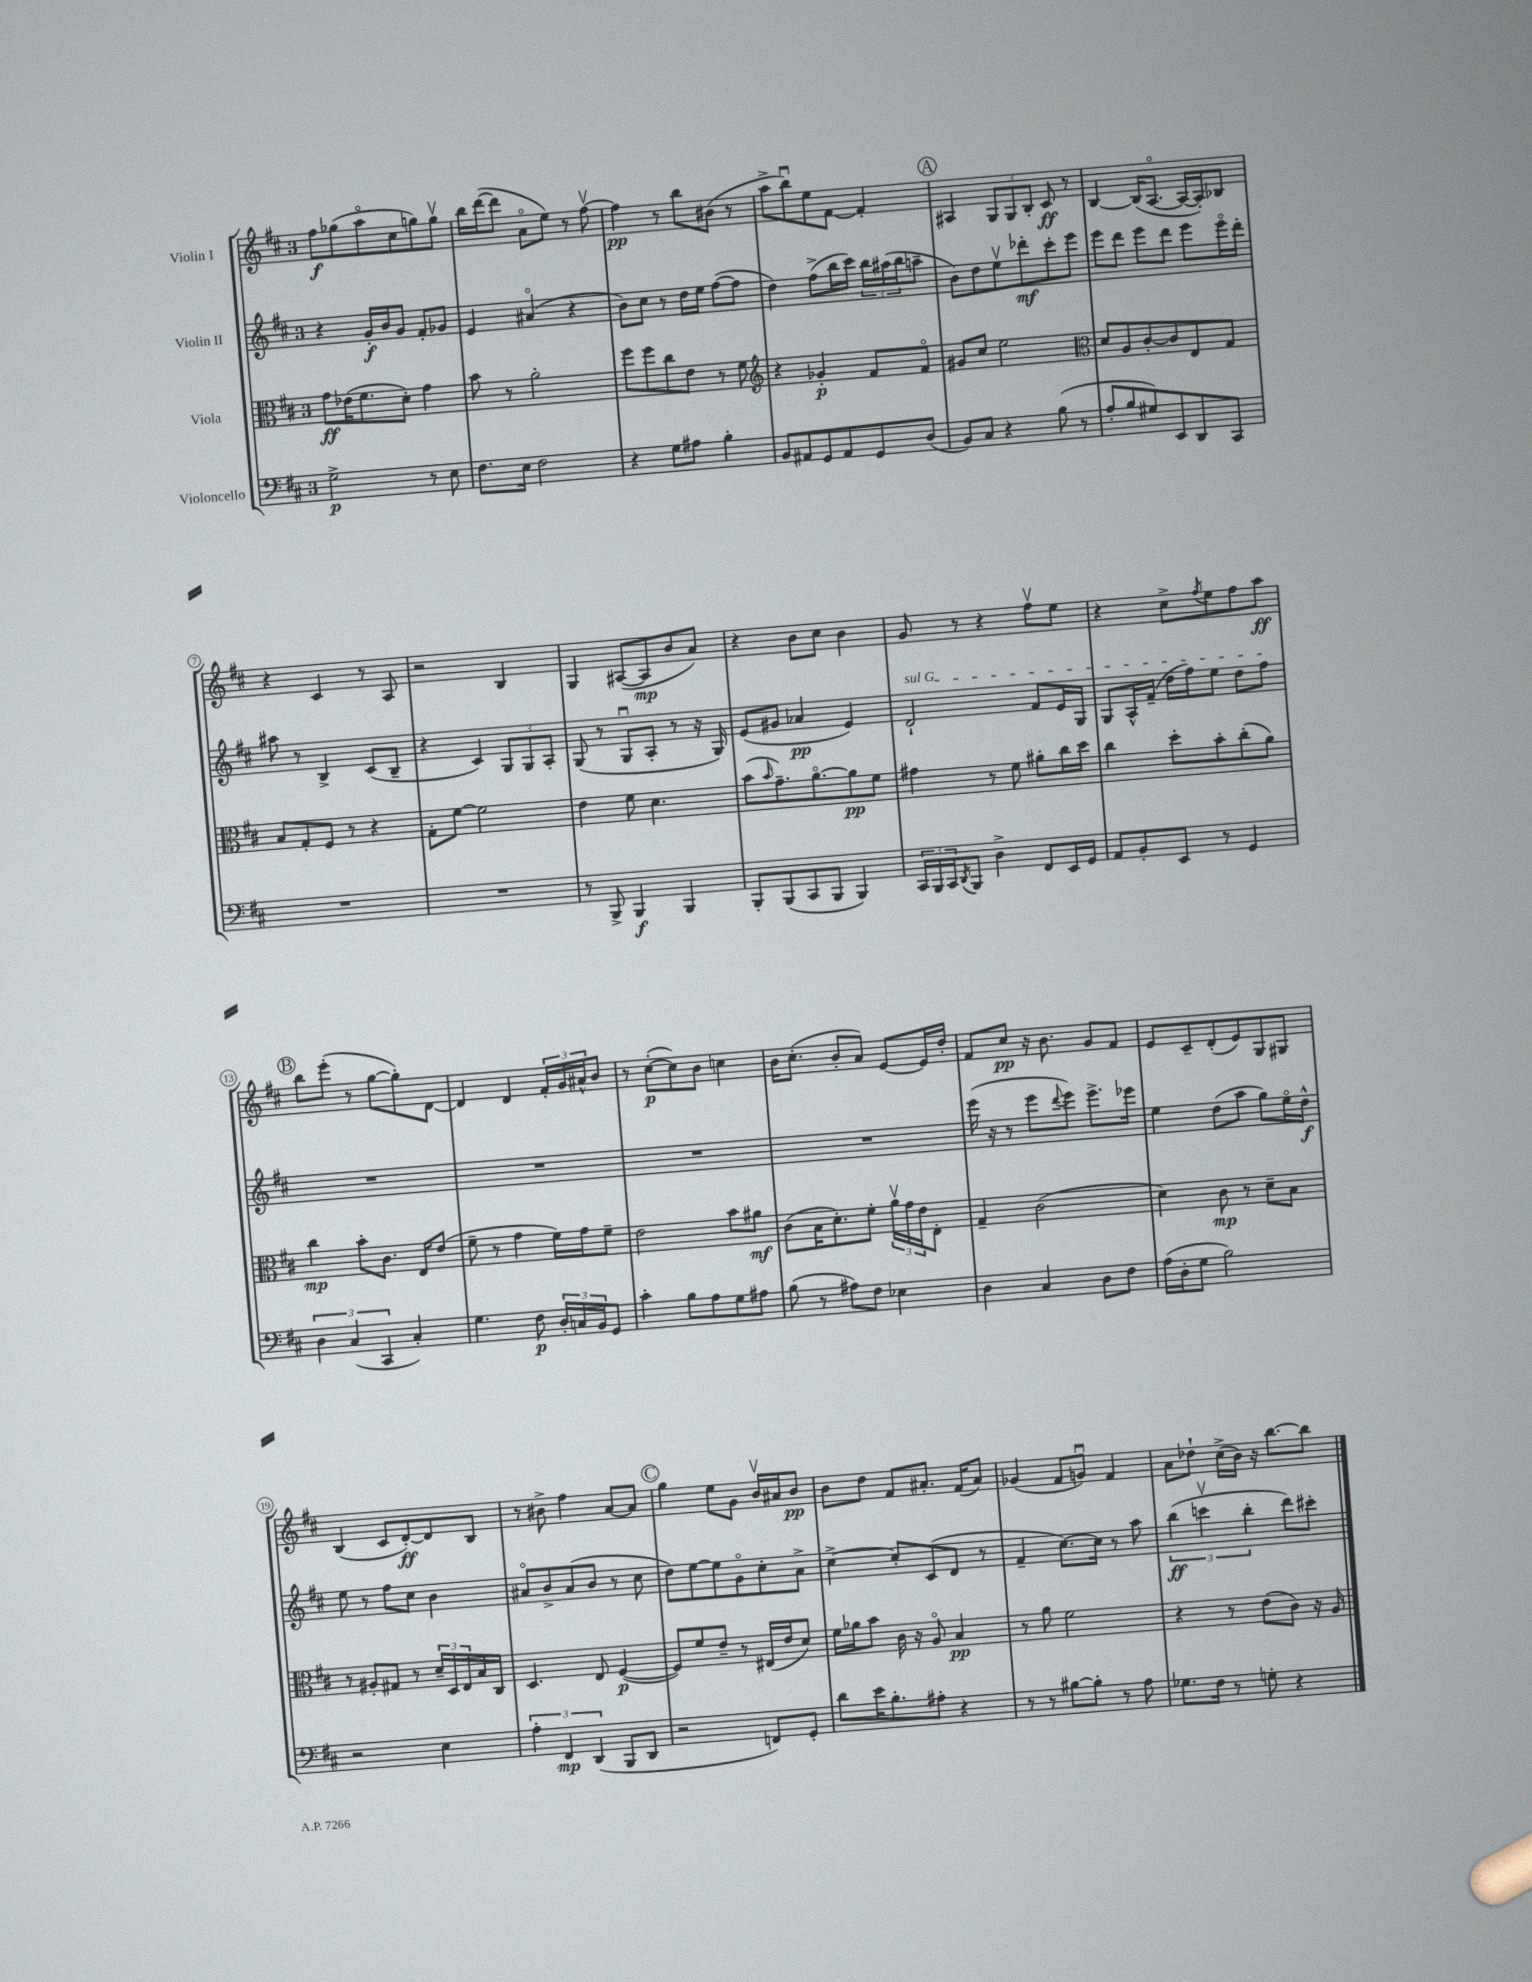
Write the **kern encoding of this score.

**kern	**dynam	**kern	**dynam	**kern	**dynam	**kern	**dynam
*part4	*part4	*part3	*part3	*part2	*part2	*part1	*part1
*staff4	*staff4	*staff3	*staff3	*staff2	*staff2	*staff1	*staff1
*I"Violoncello	*	*I"Viola	*	*I"Violin II	*	*I"Violin I	*
*clefF4	*	*clefC3	*	*clefG2	*	*clefG2	*
*k[f#c#]	*	*k[f#c#]	*	*k[f#c#]	*	*k[f#c#]	*
*M3/4	*	*M3/4	*	*M3/4	*	*M3/4	*
=1	=1	=1	=1	=1	=1	=1	=1
2G^\	p	8g\L	ff	4r	.	8ff#\L	f
.	.	(16e-X\K	.	.	.	(8gg-X\	.
.	.	8.f#\	.	.	.	.	.
.	.	.	.	16g'/LL	f	8aa\	.
.	.	.	.	16b/J	.	.	.
.	.	8d'\J)	.	8g/J	.	8cc#\	.
8r	.	4g\	.	8f#'/L	.	8ggn\)	.
8E\	.	.	.	8g-X/J	.	8ggv\J	.
=2	=2	=2	=2	=2	=2	=2	=2
8.F#\L	.	8b\	.	4e/	.	16bb\LL	.
.	.	.	.	.	.	([16ddd\J	.
.	.	8r	.	.	.	8ddd\J]	.
16E\Jk	.	.	.	.	.	.	.
2F#\	.	2a'\	.	(4a#X/	.	8a\L	.
.	.	.	.	.	.	8ee\J)	.
.	.	.	.	4r	.	8r	.
.	.	.	.	.	.	[8ff#v\	.
=3	=3	=3	=3	=3	=3	=3	=3
4r	.	8ff#\L	.	8b\L)	.	4ff#\]	pp
.	.	8ff#\	.	8cc#\J	.	.	.
8G\L	.	8cc#\	.	8r	.	8r	.
8A#X\J	.	8e\J	.	16dd\LL	.	8bb\L	.
.	.	.	.	16ee\JJ	.	.	.
4B'\	.	8r	.	([8ff#\L	.	(8b#X\J	.
.	.	8f#\	.	8ff#\J]	.	8r	.
=4	=4	=4	=4	=4	=4	=4	=4
*	*	*clefG2	*	*	*	*	*
8BB/L	.	4r	.	4dd\)	.	8aa^\L	.
8AA#X/	.	.	.	.	.	8bbu\)	.
8GG/	.	4g-X'/	p	(8ff#^\L	.	8ee\	.
8AA#/	.	.	.	16bb\L	.	[8f#\J	.
.	.	.	.	16ccc#\JJ)	.	.	.
8GG/	.	8f#/L	.	24bb\LL	.	4f#'/]	.
.	.	.	.	(24aa#X\	.	.	.
.	.	.	.	24bb\J	.	.	.
(8D/J	.	8f#/J	.	8aan~\J	.	.	.
!!LO:REH:place=s1:t=A
=5	=5	=5	=5	=5	=5	=5	=5
8BB/L)	.	8g#X/L	.	8b\L)	.	4A#X/	.
8C#/J	.	8cc#/J	.	8dd\	.	.	.
4r	.	2ee\	.	8eev\	.	12G/L	.
.	.	.	.	.	.	12G/	.
.	.	.	.	8ddd-X'\	mf	.	.
.	.	.	.	.	.	12B'/J	.
(8B\	.	.	.	8ccc#'\	.	8c#/	ff
8r	.	.	.	8eee\J	.	8r	.
=6	=6	=6	=6	=6	=6	=6	=6
*	*	*clefC3	*	*	*	*	*
8A'/L	.	8d/L	.	8eee\L	.	[4B/	.
8B/	.	8A/	.	8ddd\J	.	.	.
8G#X/)	.	[8c#'/	.	8eee\L	.	(16B/KL]	.
.	.	.	.	.	.	[8.A/J	.
8EE/	.	8c#/]	.	8ddd\J	.	.	.
8DD/	.	8E/	.	8eee\L	.	16A/LL_	.
.	.	.	.	.	.	16A'/J])	.
8CC#/J	.	8G/J	.	16eee\L	.	8B-X/J	.
.	.	.	.	16ddd'\JJ	.	.	.
!!LO:LB:g=z
=7	=7	=7	=7	=7	=7	=7	=7
2.r	.	8B/L	.	8aa#X\	.	4r	.
.	.	8G'/	.	8r	.	.	.
.	.	8F#/J	.	4B^/	.	4c#/	.
.	.	8r	.	.	.	.	.
.	.	4r	.	(8c#/L	.	8r	.
.	.	.	.	8B~/J	.	8A/	.
=8	=8	=8	=8	=8	=8	=8	=8
2.r	.	8G'\L	.	4r	.	2r	.
.	.	[8f#\J	.	.	.	.	.
.	.	2f#\]	.	4c#/)	.	.	.
.	.	.	.	12G/L	.	4B/	.
.	.	.	.	12G/	.	.	.
.	.	.	.	12A'/J	.	.	.
=9	=9	=9	=9	=9	=9	=9	=9
8r	.	4e\	.	(8G/	.	4G/	.
8BBB^/	.	.	.	8r	.	.	.
4BBB/	f	8f#\	.	8Gu/L	.	([8A#X/L	.
.	.	4.d\	.	8A'/J	.	8A#/]	mp
4BBB/	.	.	.	8r	.	8b/	.
.	.	.	.	16r	.	8a/J)	.
.	.	.	.	16G/)	.	.	.
=10	=10	=10	=10	=10	=10	=10	=10
8BBB'/L	.	(8b\L	.	(8e/L	.	4r	.
.	.	16qqb/	.	.	.	.	.
(8BBB/	.	8.g~\)	.	8g#X/J	.	.	.
8CC#/	.	.	.	4a-X/	pp	8b\L	.
.	.	[8.a\	.	.	.	.	.
8BBB/J	.	.	.	.	.	8cc#\J	.
4BBB/)	.	8a\]	pp	4e/)	.	4b\	.
.	.	8f#\J	.	.	.	.	.
=11	=11	=11	=11	=11	=11	=11	=11
!	!	!	!	!LO:TX:a:i:t=sul G	!	!	!
24CC#/LL	.	4g#X\	.	2d`/	.	8g/	.
24BBB/	.	.	.	.	.	.	.
24CC#/J	.	.	.	.	.	.	.
8qDD/	.	.	.	.	.	.	.
8BBB/J	.	.	.	.	.	8r	.
4D^\	.	8r	.	.	.	4r	.
.	.	8f#\	.	.	.	.	.
8FF#/L	.	8a#X'\L	.	8f#/L	.	8ff#v\L	.
16EE/L	.	16cc#\L	.	16e/L	.	8ee\J	.
16GG/JJ	.	16dd\JJ	.	16G/JJ	.	.	.
=12	=12	=12	=12	=12	=12	=12	=12
8AA/L	.	4cc#\	.	8G/L	.	4r	.
8BB'/	.	.	.	16A^^/L	.	.	.
.	.	.	.	(16f#~/JJ	.	.	.
8EE/J	.	8dd'\L	.	16dd\LL	.	8cc#^\L	.
.	.	.	.	16ff#\J)	.	.	.
.	.	.	.	.	.	8qff#/	.
8r	.	8b'\	.	8ee\J	.	8ee\	.
4GG/	.	(8cc#'\	.	8dd\L	.	8ff#\	.
.	.	8a\J)	.	8ff#\J	.	8aa\J	ff
!!LO:LB:g=z
!!LO:REH:place=s1:t=B
=13	=13	=13	=13	=13	=13	=13	=13
6D\	.	4cc#\	mp	2.r	.	8bb\L	.
.	.	.	.	.	.	(8eee'\J	.
(6C#/	.	.	.	.	.	.	.
.	.	8b'\L	.	.	.	8r	.
6CC#/	.	.	.	.	.	.	.
.	.	8.c#\J	.	.	.	[8gg\L	.
4C#'/)	.	.	.	.	.	8gg'\])	.
.	.	16E/KL	.	.	.	.	.
.	.	(8e/J	.	.	.	[8d\J	.
=14	=14	=14	=14	=14	=14	=14	=14
4.G\	.	8f#~\	.	2.r	.	4d/]	.
.	.	8r	.	.	.	.	.
.	.	4g\	.	.	.	4d/	.
8F#\	p	.	.	.	.	.	.
24D'/LL	.	16f#\LL)	.	.	.	24f#'/LL	.
24Cn/	.	.	.	.	.	24g/	.
.	.	16g\J	.	.	.	.	.
24BB/J	.	.	.	.	.	24a#X^^/J	.
8GG/J	.	8f#~\J	.	.	.	8b/J	.
=15	=15	=15	=15	=15	=15	=15	=15
4c#'\	.	2e\	.	2.r	.	8r	.
.	.	.	.	.	.	([8cc#'\L	p
8B\L	.	.	.	.	.	8cc#\])	.
8A\	.	.	.	.	.	8b\J	.
8G\	.	8b\L	.	.	.	4ccn\	.
8A#X\J	.	8a#X\J	mf	.	.	.	.
=16	=16	=16	=16	=16	=16	=16	=16
(8B\	.	(8c#\L	.	2.r	.	16b\KL	.
.	.	.	.	.	.	(8.cc#'\J	.
8r	.	16B\K	.	.	.	.	.
.	.	8.d'\)	.	.	.	.	.
8A#X\L)	.	.	.	.	.	8b'/L	.
8F#\J	.	8f#'\J	.	.	.	8a/J)	.
4E-X\	.	24av\LL	.	.	.	[8e/L	.
.	.	24g\	.	.	.	.	.
.	.	24e\J	.	.	.	.	.
.	.	8E'\J	.	.	.	16e/L]	.
.	.	.	.	.	.	16dd'/JJ	.
=17	=17	=17	=17	=17	=17	=17	=17
4D\	.	4G~/	.	(16eee\	.	8f#/L	.
.	.	.	.	16r	.	.	.
.	.	.	.	8r	.	8cc#/J	pp
4C#/	.	(2c#\	.	8eee\L	.	16r	.
.	.	.	.	.	.	8.b\	.
.	.	.	.	8qqddd/	.	.	.
.	.	.	.	8eee\J)	.	.	.
8D\L	.	.	.	8.eee^\L	.	8g/L	.
8F#\J	.	.	.	.	.	8f#/J	.
.	.	.	.	16eee-X\Jk	.	.	.
=18	=18	=18	=18	=18	=18	=18	=18
(16A\LL	.	4d\)	.	4ee\	.	8e/L	.
16D'\J	.	.	.	.	.	.	.
8G\J	.	.	.	.	.	8c#~/	.
2B\)	.	8c#\	mp	(8dd\L	.	(8d'/	.
.	.	8r	.	8aa\J	.	8e/)	.
.	.	8d~\L	.	8gg\L)	.	8G/	.
.	.	8B\J	.	16ee\L	.	8G#X/J	.
.	.	.	.	16dd^^\JJ	f	.	.
!!LO:LB:g=z
=19	=19	=19	=19	=19	=19	=19	=19
2r	.	8r	.	8ee\	.	(4B/	.
.	.	8A#X'/L	.	8r	.	.	.
.	.	8G#X/J	.	8ff#\L	.	8c#/L	.
.	.	8r	.	8cc#\J	.	[8d'/)	ff
4E\	.	24d~/LL	.	4b\	.	8d/]	.
.	.	24D/	.	.	.	.	.
.	.	24E/	.	.	.	.	.
.	.	16B/	.	.	.	8B/J	.
.	.	16C#/JJ	.	.	.	.	.
=20	=20	=20	=20	=20	=20	=20	=20
6A'\	.	4.D/	.	8a#X/L	.	8r	.
.	.	.	.	8b^/	.	8b#X^\	.
6FF#/	mp	.	.	.	.	.	.
.	.	.	.	(8a#/	.	4ff#\	.
(6DD/	.	.	.	.	.	.	.
.	.	8E/	.	8b/J	.	.	.
8BBB/L	.	([4F#/	p	8r	.	[8a/L	.
8DD/J	.	.	.	8cc#\	.	8a/J]	.
!!LO:REH:place=s1:t=C
=21	=21	=21	=21	=21	=21	=21	=21
2r	.	8F#/L])	.	8dd\L)	.	4gg\	.
.	.	8f#/	.	[8ee\	.	.	.
.	.	8e~/J	.	8ee\]	.	8ee\L	.
.	.	8r	.	8g\	.	8g\J	.
8FFn/L)	.	(16E#X/LL	.	8cc#'\	.	16bv/LL	.
.	.	16e/J	.	.	.	16a#X/J	.
8GG'/J	.	8d/J)	.	8a^\J	.	8b/J	pp
=22	=22	=22	=22	=22	=22	=22	=22
8d\L	.	16f#\LL	.	[4cc#^\	.	8b\L	.
.	.	16a-X\J	.	.	.	.	.
16e\K	.	8b\J	.	.	.	8dd\J	.
8.B'\	.	.	.	.	.	.	.
.	.	16c#\	.	8cc#'/L]	.	8f#/L	.
.	.	16r	.	.	.	.	.
8A#X'\J	.	8A/	.	(8c#/	.	8.a#X'/J	.
4r	.	4B/	pp	8d/J	.	.	.
.	.	.	.	.	.	(16f#/KL	.
.	.	.	.	8r	.	8a#/J)	.
=23	=23	=23	=23	=23	=23	=23	=23
8r	.	8r	.	4f#~/	.	(4g-X/	.
8r	.	8a\	.	.	.	.	.
[8B#X\L	.	2f#\	.	[8.cc#\L)	.	8f#/L	.
8B#'\J]	.	.	.	.	.	8gnu/J)	.
.	.	.	.	16cc#\Jk]	.	.	.
8r	.	.	.	8r	.	4f#/	.
8A\	.	.	.	8aa\	.	.	.
=24	=24	=24	=24	=24	=24	=24	=24
8.G-X\L	.	4r	.	(6bb\	ff	8a\L	.
.	.	.	.	.	.	8dd-X`\J	.
.	.	.	.	6cccnv\	.	.	.
16F#\Jk	.	.	.	.	.	.	.
8r	.	8r	.	.	.	(16cc#^\LL	.
.	.	.	.	.	.	16b\JJ)	.
.	.	.	.	6bb'\	.	.	.
8Gn'\	.	(8e\L	.	.	.	16r	.
.	.	.	.	.	.	[8.bb\L	.
4r	.	8c#\J)	.	8ddd\L)	.	.	.
.	.	16r	.	8ccc#X'\J	.	8bb\J]	.
.	.	16A/	.	.	.	.	.
==	==	==	==	==	==	==	==
*-	*-	*-	*-	*-	*-	*-	*-
